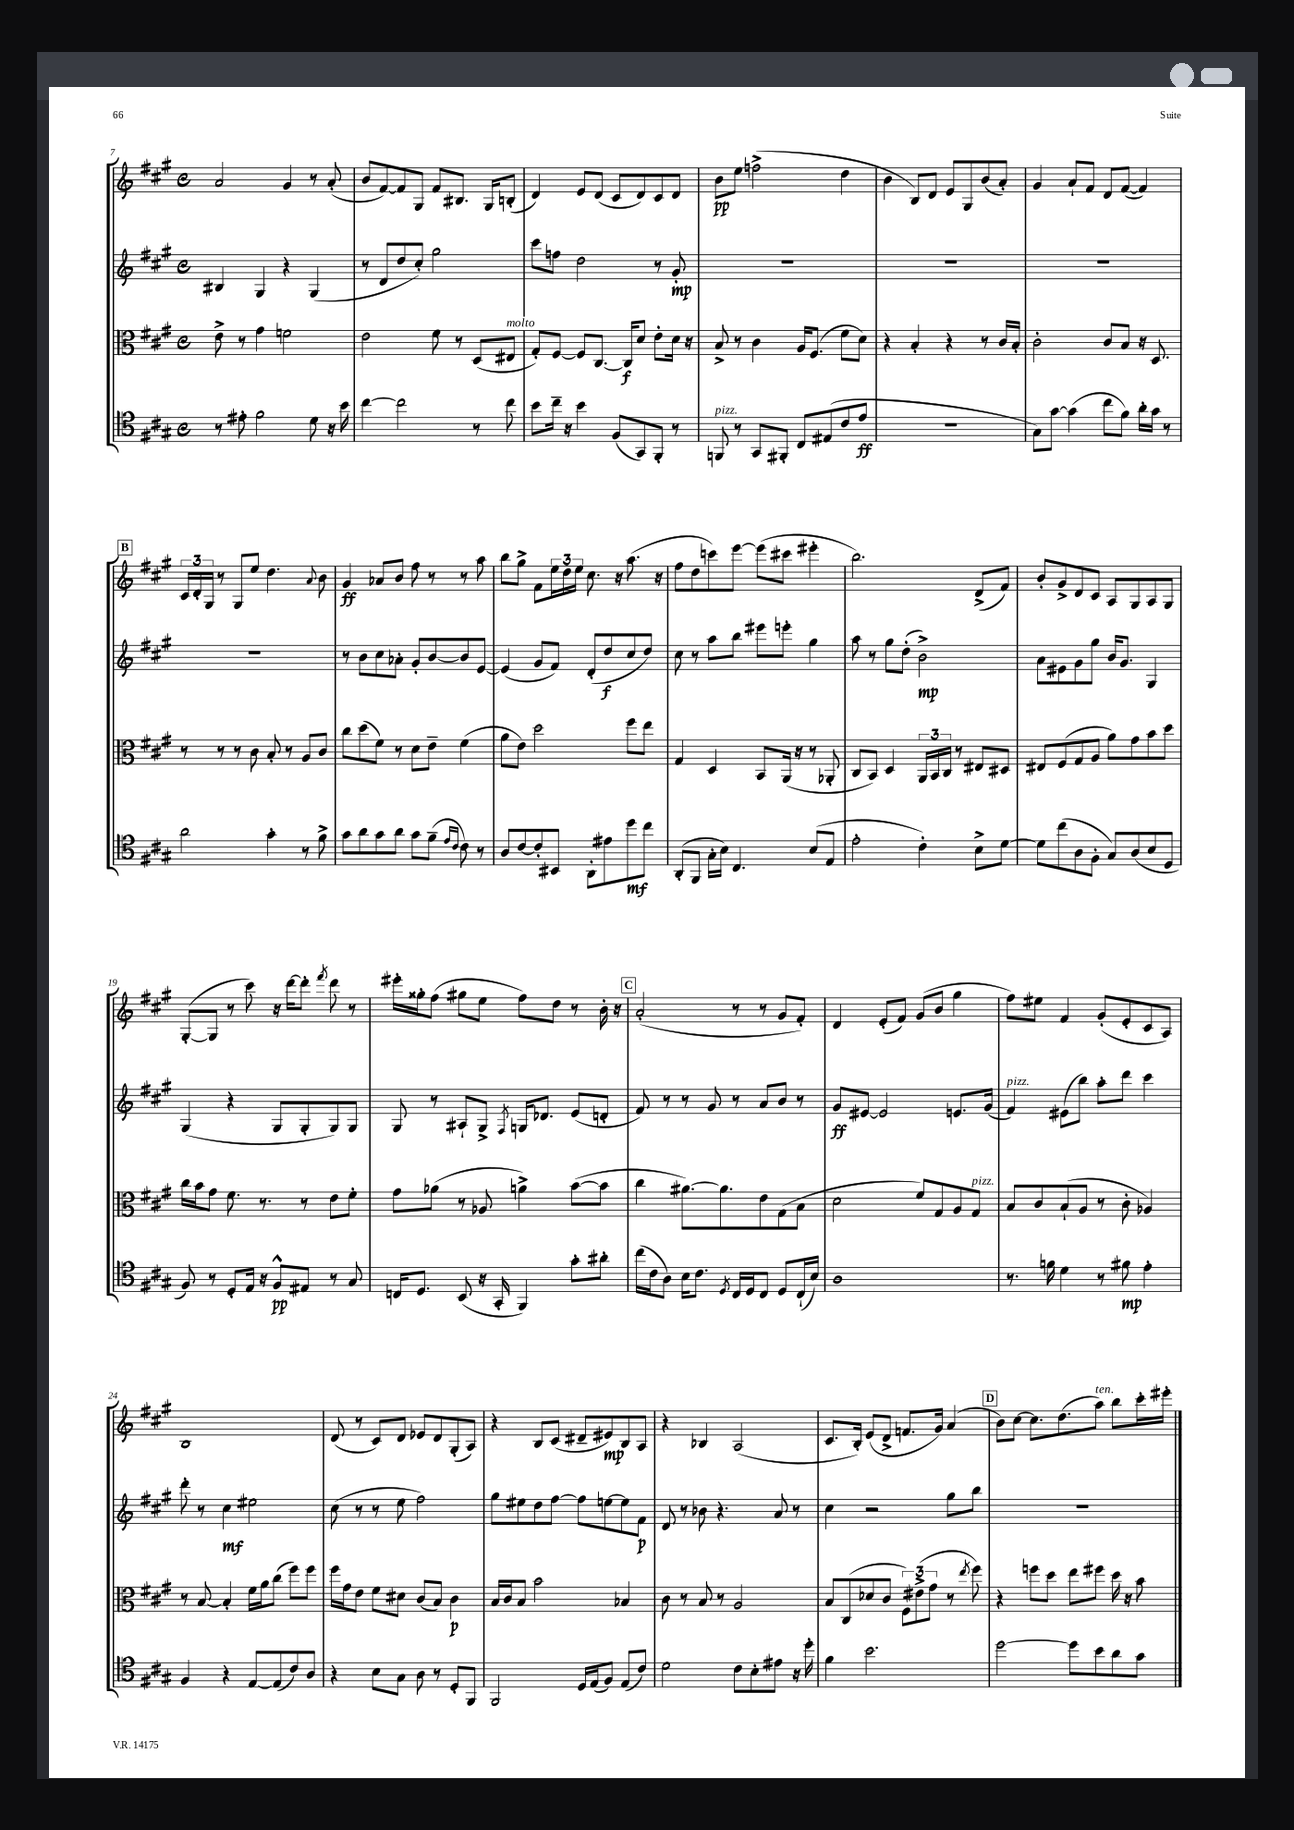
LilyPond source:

<<
\new StaffGroup <<
\new Staff = "s0" {
    \clef treble \key a \major \defaultTimeSignature \time 4/4
    a'2 gis'4 r8 a'8-.( |
    b'8 fis'8~) fis'8 gis8 fis'8 bis8. gis16 b8-.( |
    d'4) e'8 d'8( cis'8 d'8) cis'8 d'8 |
    b'8\pp e''8 f''2->( d''4 |
    b'4 b8) d'8 e'8 gis8 b'8( a'8-.) |
    gis'4 a'8-! fis'8 d'8 fis'8~( fis'4) |
    \mark \markup { \box "B" } \tuplet 3/2 { cis'16 d'16-. gis16 } r8 gis8 e''8 d''4. \appoggiatura { a'8 } b'8 |
    gis'4\ff aes'8 b'8 fis''8 r8 r8 a''8 |
    b''8 gis''8-> fis'8 \tuplet 3/2 { e''16 d''16 e''16 } cis''8. r16 a''8.( r16 |
    fis''8 d''8 c'''8) e'''8~ e'''8( cis'''8 eis'''4-. |
    b''2.) d'8->( fis'8) |
    b'8-. gis'8-> d'8 cis'8 a8 gis8 a8 gis8 |
    gis8~-.( gis8 r8 cis'''8) r16 d'''16~ d'''8-. \acciaccatura { fis'''8 } d'''8 r8 |
    eis'''16-. gisis''16-. fis''8( gis''8 e''8 fis''8) d''8 r8 b'16-. r16 |
    \mark \markup { \box "C" } a'2-.( r8 r8 gis'8 fis'8-.) |
    d'4 e'8-.( fis'8) gis'8( b'8 gis''4 |
    fis''8) eis''8 fis'4 gis'8-.( e'8-. cis'8 a8) |
    b1 |
    d'8( r8 cis'8) d'8 ees'8 d'8 gis8-.( a8) |
    r4 b8 cis'8( dis'8-- eis'8\mp) b8 a8 |
    r4 bes4 a2( |
    cis'8. b16-.) e'8( d'8-> f'8. gis'16) a'4( |
    \mark \markup { \box "D" } b'8) cis''8~ cis''8. d''8.( a''8^\markup { \italic "ten." }) b''8 cis'''16-. eis'''16-. \bar "|." |
}
\new Staff = "s1" {
    \clef treble \key a \major \defaultTimeSignature \time 4/4
    bis4 gis4 r4 gis4( |
    r8 d'8 d''8 cis''8-.) gis''2 |
    cis'''8 f''8 d''2 r8 gis'8-.\mp |
    R1 |
    R1 |
    R1 |
    \mark \markup { \box "B" } R1 |
    r8 b'8 cis''8 aes'8-. gis'8-. b'8~ b'8 e'8~ |
    e'4( gis'8 fis'8) d'8-.( d''8\f cis''8 d''8) |
    cis''8 r8 a''8 b''8 eis'''8 e'''8-. gis''4 |
    a''8 r8 gis''8 d''8-.( b'2->\mp) |
    a'8 eis'8 gis'8 gis''8 b'16 gis'8. gis4 |
    gis4( r4 gis8 gis8-. gis8) gis8 |
    gis8 r8 ais8-! gis8-> \acciaccatura { fis8 } g16 des'8. e'8( d'8-. |
    \mark \markup { \box "C" } fis'8) r8 r8 gis'8 r8 a'8 b'8 r8 |
    gis'8\ff eis'8~ eis'2 e'8. gis'16( |
    fis'4^\markup { \italic "pizz." }) eis'8( b''8) a''8-. d'''8 cis'''4 |
    d'''8-. r8 cis''4\mf eis''2 |
    cis''8( r8 r8 e''8 fis''2) |
    gis''8 eis''8 d''8 fis''8~ fis''8 e''8~ e''8 fis'8\p |
    d'8 r8 bes'8 r4. a'8 r8 |
    cis''4 r2 gis''8 b''8 |
    \mark \markup { \box "D" } R1 \bar "|." |
}
\new Staff = "s2" {
    \clef alto \key a \major \defaultTimeSignature \time 4/4
    e'8-> r8 gis'4 f'2 |
    e'2 fis'8 r8 d8( eis8^\markup { \italic "molto" } |
    gis8-.) fis8~ fis8 cis8.~ cis16\f d'8 e'8-. d'16 r16 |
    b8-> r8 cis'4 a16 fis8.( fis'8 d'8) |
    r4 b4-. r4 r8 cis'16 b16-. |
    cis'2-. cis'8 b8 r16 d8. |
    \mark \markup { \box "B" } r8 r8 r8 cis'8 b8-. r8 a8 cis'8 |
    cis''8 d''8( fis'8) r8 d'8 e'8-- fis'4( |
    a'8 e'8) d''2 fis''8 e''8 |
    gis4 d4 b,8 a,16( r16 r8 aes,8-. |
    cis8 b,8) d4 \tuplet 3/2 { a,16 b,16 cis16 } r8 eis8 dis8 |
    eis8 fis8( gis8 a8 a'8) gis'8 b'8 d''8 |
    cis''16 b'16 gis'8 fis'8. r8. r8 e'8 fis'8-. |
    gis'8 aes'8( r8 aes8 a'4->) b'8~( b'8 |
    \mark \markup { \box "C" } cis''4 ais'8.~) ais'8. e'8 gis8( b8 |
    d'2 fis'8) gis8 a8 gis8^\markup { \italic "pizz." } |
    b8 cis'8 b8-!( a8 r8 cis'8-. aes4) |
    r8 b8~ b4-. fis'16 a'16 cis''8( fis''8) fis''8 |
    fis''16 gis'16 e'8 fis'8 dis'8 cis'8( b8) cis'4\p |
    b16 cis'16 b8 b'2 bes4 |
    cis'8 r8 b8 r8 a2 |
    b8 cis8( des'8 cis'8 \tuplet 3/2 { fis8) eis'8->( gis'8 } r8 \acciaccatura { e''8 } fis''8) |
    \mark \markup { \box "D" } r4 f''8 d''8 e''8 fis''8 d''16 r16 b'8 \bar "|." |
}
\new Staff = "s3" {
    \clef tenor \key a \major \defaultTimeSignature \time 4/4
    r8 eis'8-. fis'2 d'8 r16 b'16 |
    cis''4~ cis''2 r8 cis''8 |
    b'8 cis''16-- r16 b'4 fis8( gis,8) fis,8-. r8 |
    f,8^\markup { \italic "pizz." } r8 gis,8 fis,8-. cis8 eis8( cis'8 e'8\ff |
    r1 |
    gis8) gis'8~ gis'4( cis''8 fis'8) a'16-. gis'16 r8 |
    \mark \markup { \box "B" } a'2 gis'4-. r8 fis'8-> |
    gis'8 a'8 gis'8 a'8 gis'8 fis'8--( \grace { e'16 cis'16 } cis'8) r8 |
    a8 cis'8~ cis'8-. bis,8 a,8-. eis'8 d''8\mf cis''8 |
    a,8-.( fis,8 gis16-. b16) cis4. b8( e8 |
    e'2-. cis'4-.) b8-> d'8~ |
    d'8 cis''8( a8 fis8-. gis8) a8( b8 d8 |
    fis8) r8 d8-. e16 r16 fis8-^\pp eis8 r8 gis8 |
    c16 d8. b,8( r16 gis,16-. fis,4) gis'8-. ais'8-. |
    \mark \markup { \box "C" } cis''16( cis'16 a8) b16 cis'8. \acciaccatura { d8 } cis16 d16 cis8 d8 cis16-!( b16) |
    a1 |
    r8. f'16 d'4 r8 fis'8\mp e'4-. |
    fis4 r4 e8~ e8( cis'8) a8 |
    r4 b8 gis8 a8 r8 d8-. fis,8 |
    fis,2 d16 e16( fis8) e8( cis'8) |
    d'2 cis'8 b8-. eis'8 r16 d''16-. |
    fis'4 b'2. |
    \mark \markup { \box "D" } d''2~ d''8 b'8 a'8 gis'8 \bar "|." |
}
>>
>>
\layout { \context { \Score currentBarNumber = #7 } }
